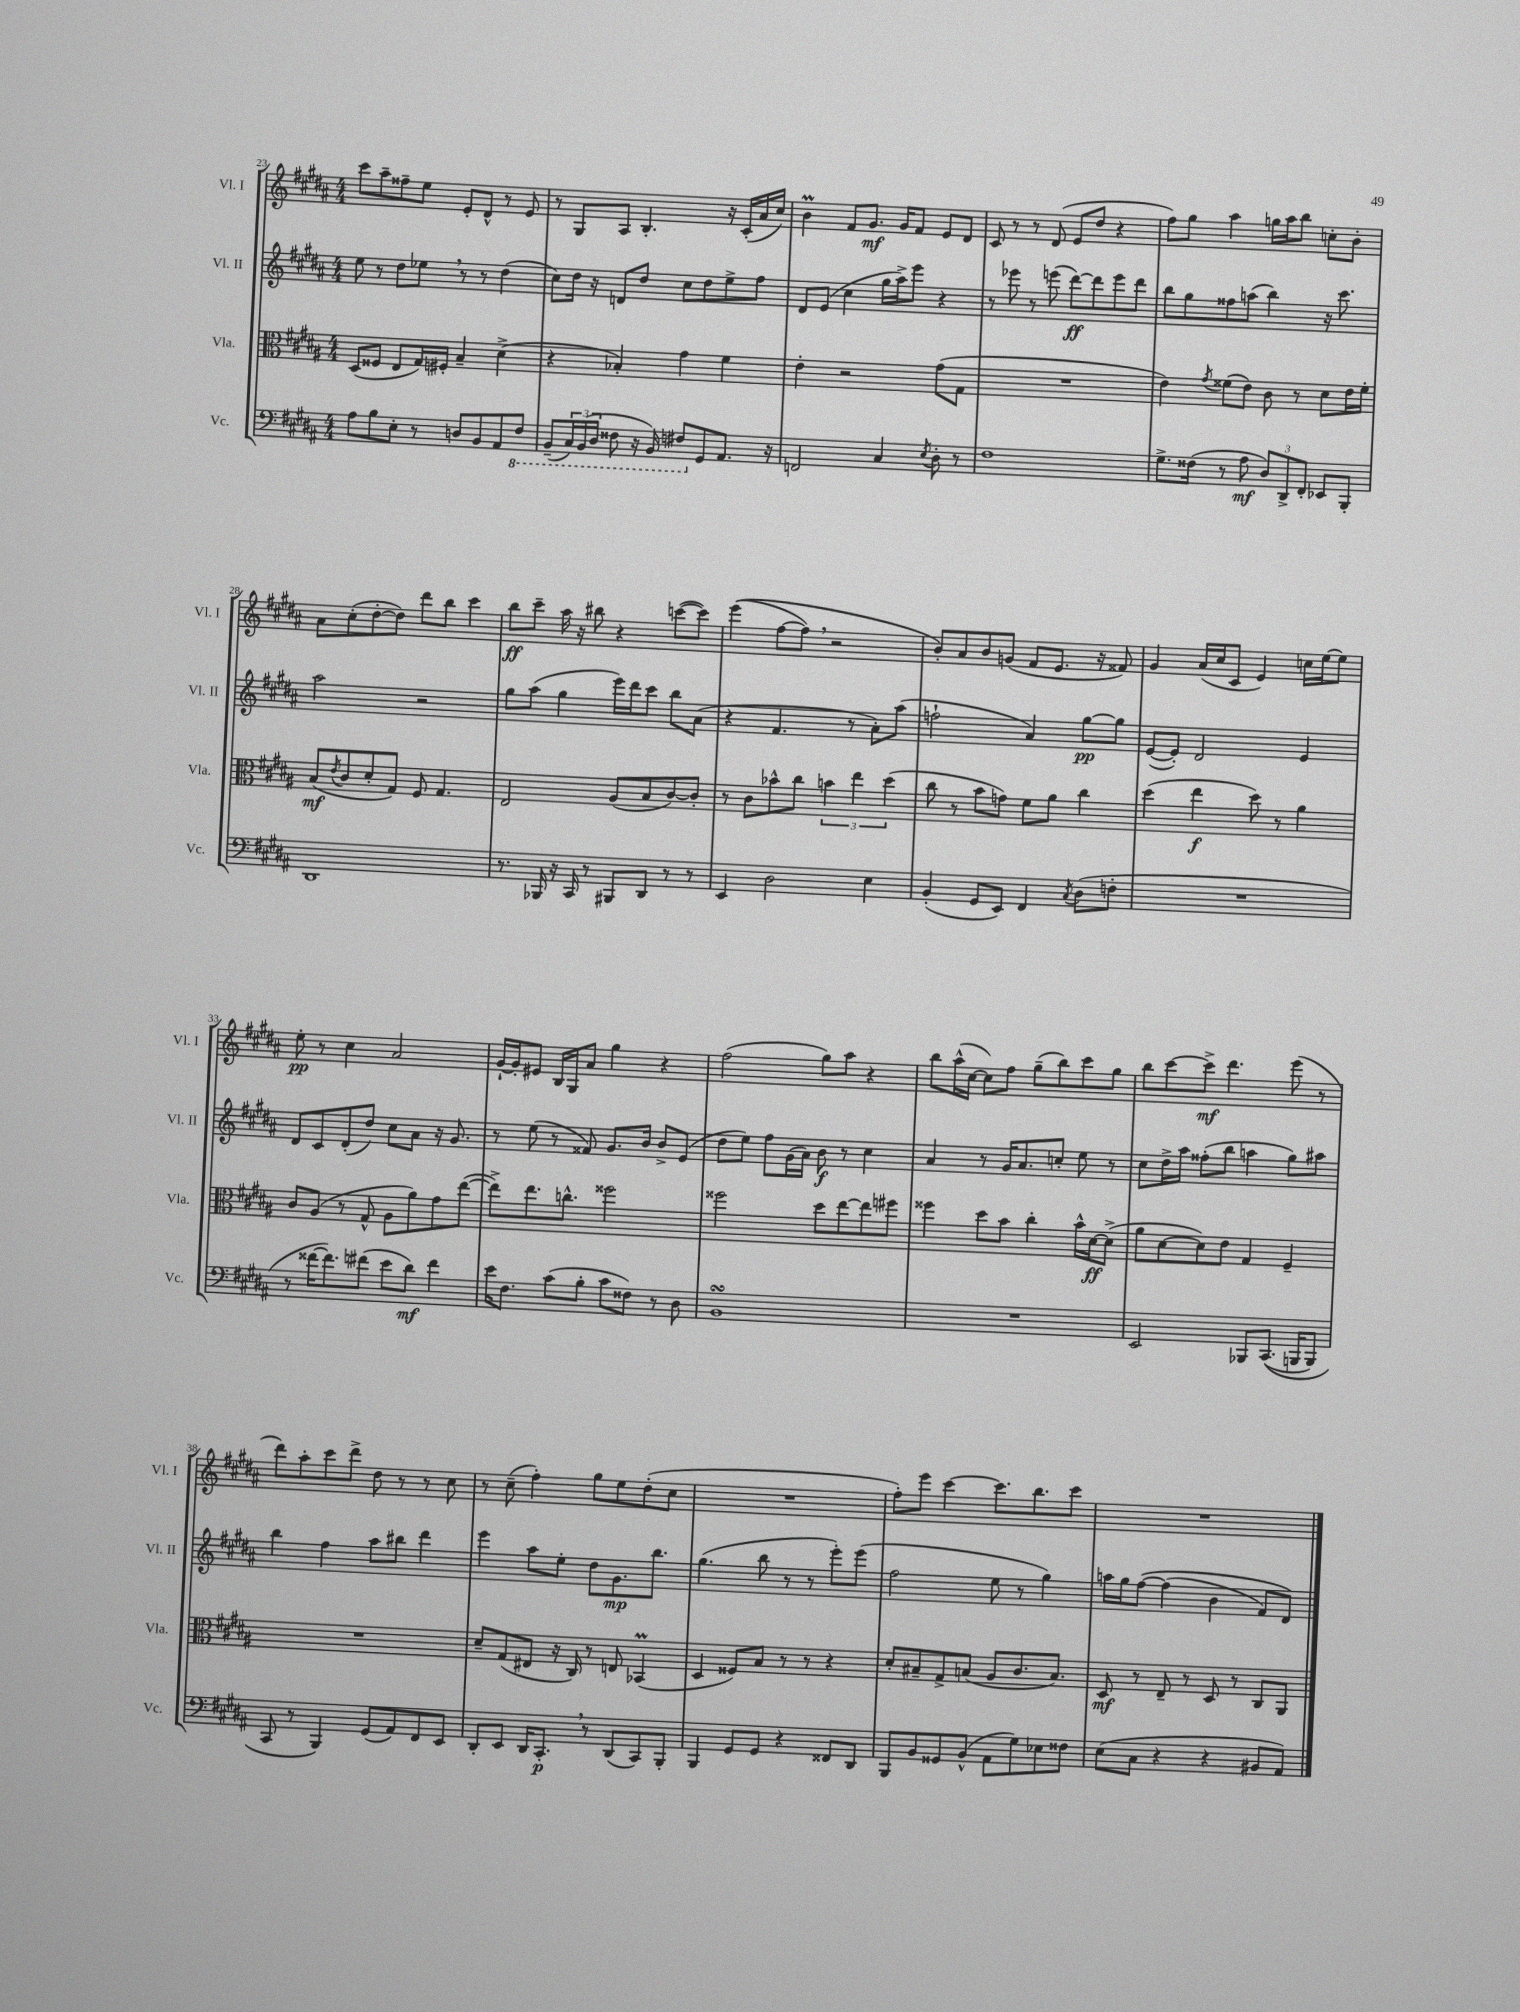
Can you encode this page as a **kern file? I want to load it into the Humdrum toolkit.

**kern	**kern	**kern	**kern
*staff4	*staff3	*staff2	*staff1
*clefF4	*clefC3	*clefG2	*clefG2
*k[f#c#g#d#a#]	*k[f#c#g#d#a#]	*k[f#c#g#d#a#]	*k[f#c#g#d#a#]
*M4/4	*M4/4	*M4/4	*M4/4
8A#\L	(8D#/L	8ee\	8ccc#\L
8B\	8F##/J	8r	8aa#~\
8E'\J	8E/L	8dd#\L	8ff##~\
8r	16G#/L)	8ee-\J	8ee\J
.	16F#'/JJ	.	.
8D/L	4B~/	8r	8e'/L
8BB/	.	8r	8d#^^/J
8AA#/	(4d#^\	(4dd#\	8r
8FF#/J	.	.	8e/
=	=	=	=
(8BBB~/L	4r	8cc#\L)	8r
24CC#/L)	.	16dd#\Jk	8G#/L
(24BBB/	.	.	.
.	.	16r	.
24DD#/JJ	.	.	.
8FF##\	4B-'/)	8d/L	8A#/J
16r	.	8dd#/J	4.B'/
16BBB/)	.	.	.
8FF#/L	4g#\	8cc#\L	.
8GG#/	.	8dd#\	.
8.AA#/J	4f#\	8ee^\	16r
.	.	.	(16c#'/LL
.	.	8ff#\J	16a#/
16r	.	.	16cc#/JJ)
=	=	=	=
2FF/	4e'\	8d#/L	4b\
.	.	(8e/J	.
.	2r	4cc#\	8f#/L
.	.	.	8.g#/J
4C#/	.	16gg#\LL	.
.	.	16aa#^\J)	16g#/LK
.	.	8eee\J	8f#/J
8qE/	.	.	.
8D#'\	(8g#\L	4r	8e/L
8r	8G#\J	.	8d#/J
=	=	=	=
1F#	1r	8r	8c#/
.	.	8eee-\	8r
.	.	8r	8r
.	.	(8eee\	(8d#/
.	.	[8ddd#\L)	8e/L
.	.	8ddd#\]	8dd#/J
.	.	8eee\	4r
.	.	8ddd#\J	.
=	=	=	=
8.G#^\L	4e\)	8bb\L	8ff#\L)
.	.	8gg#\	8gg#\J
(16F##\Jk	.	.	.
.	8qg#/	.	.
8r	(8f##\L	8ff##\	4aa#\
8A#\	8e\J)	(8aa\J	.
12D#/L)	8c#\	4bb\)	16gg\LL
.	.	.	16aa#\J
12DD#^/	.	.	.
.	8r	.	8bb\J
12FF#'/J	.	.	.
8EE-/L	8d#\L	16r	8cc'\L
.	.	8.ccc#\	.
8BBB'/J	16e\L	.	8b'\J
.	16f##'\JJ	.	.
=	=	=	=
1DD#	(8B/L	2aa#\	8a#\L
.	8qe/	.	.
.	8c#/	.	(8cc#'\
.	8d#'/	.	[8dd#'\
.	8G#/J)	.	8dd#\]J)
.	8F#/	2r	8ddd#\L
.	4.G#/	.	8bb\J
.	.	.	4ccc#\
=	=	=	=
8.r	2E/	8gg#\L	8bb\L
.	.	(8aa#\J	8ccc#~\J
16BBB-/	.	.	.
16r	.	4gg#\	16aa#\
16CC#/	.	.	16r
8r	.	.	8bb#\
8BBB#/L	(8A#/L	16eee\LL)	4r
.	.	16ddd#\J	.
8DD#/J	8B/	8ccc#\J	.
8r	[8c#/)	8bb\L	([8ccc\L
8r	8c#'/]J	(8a#\J	8ccc\]J)
=	=	=	=
4EE/	8r	4r	&((4eee\
.	8c#\L	.	.
2D#\	8b-^^\	4.f#/	[8ff#\L
.	8cc#\J	.	8ff#\]J)
.	6b\	.	2r
.	.	8r	.
.	6ee\	.	.
4E\	.	8a#'\L)	.
.	(6dd#\	.	.
.	.	(8aa#\J	.
=	=	=	=
(4BB'/	8cc#\	2ff`\	8b'/L&)
.	8r	.	8a#/
8GG#/L	8b\L	.	8b/
8EE/J)	8g\J)	.	(8g/J
4FF#/	8f#\L	4a#/)	8f#/L
.	8a#\J	.	8.e/J
8qC#/	.	.	.
(8D#\L	4cc#\	[8gg#\L	.
.	.	.	16r
8F'\J	.	8gg#\]J	8f##/)
=	=	=	=
1r	(4dd#\	([8e/L	4g#/
.	.	8e'/]J)	.
.	4ee\	2d#/	(16a#/LL
.	.	.	16cc#/J
.	.	.	8c#/J
.	8dd#\)	.	4e/)
.	8r	.	.
.	4a#\	4e/	16cc\LL
.	.	.	[16ee\J
.	.	.	8ee\]J
=	=	=	=
8r	8c#/L	8d#/L	8ee'\
[16f##\LK	(8A#/J	8c#/	8r
8.f##\])	.	.	.
.	8r	(8d#'/	4cc#\
(8f#\J	8G#^^/	8dd#/J)	.
8e\L	8A#\L	8cc#\L	2a#/
8d#\J)	8a#\)	8a#\J	.
4f#\	8g#\	16r	.
.	.	8.g#/	.
.	([8ee\J	.	.
=	=	=	=
16e\LK	8ee^\]L)	8r	[16g#`/LL
8.F#\J	.	.	16g#'/]J
.	8.ee\	(8ee\	8e#/J
(8c#\L	.	8r	16B/LL
.	8.cc^^\J	.	16G#/J
8B'\J	.	8f##/)	8a#/J
8c#\L	2ff##\	8.g#/L	4gg#\
8F##\J)	.	.	.
.	.	16b/Jk	.
8r	.	8b^/L	4r
8D#\	.	(8e/J	.
=	=	=	=
1BB	2ff##\	8dd#\L	(2ff#\
.	.	8ee\J)	.
.	.	8ff#\L	.
.	.	(16g#\L	.
.	.	16a#\JJ)	.
.	8dd#\L	8b\	8gg#\L)
.	[8ee\	8r	8aa#\J
.	8ee\]	4cc#\	4r
.	8ff#\J	.	.
=	=	=	=
1r	4ff##\	4a#/	8bb\L
.	.	.	(16aa#^^\L
.	.	.	[16cc#\JJ
.	8dd#\L	8r	8cc#\]L)
.	8b\J	16g#/LK	8ff#\J
.	.	8.a#/	.
.	4cc#'\	.	(8gg#~\L
.	.	8cc'/J	8bb\)
.	16b^^\LL	8ee\	8ccc#\
.	[16d#\J	.	.
.	(8d#^\]J	8r	8gg#\J
=	=	=	=
2EE/	8a#\L	8cc#\L	8bb\L
.	[8d#\	16dd#^\L	[8ccc#\
.	.	16aa#\JJ	.
.	8d#\])	(8ff##'\L	8ccc#^\]J
.	8e\J	8bb\J	4.ddd#\
8BBB-/L	4G#/	4aa\	.
&((8.CC#/J	.	.	.
.	4F#~/	8gg#\L)	(8eee\
16BBB/LK	.	.	.
8BBB/J)	.	8aa#\J	8r
=	=	=	=
8CC#/	1r	4bb\	8ddd#\L)
8r	.	.	8aa#'\
4BBB/&)	.	4ff#\	8ccc#\
.	.	.	8ddd#^\J
(8GG#/L	.	8aa#\L	8dd#\
8AA#/)	.	8bb#\J	8r
8FF#/	.	4ddd#\	8r
8EE/J	.	.	8cc#\
=	=	=	=
8DD#'/L	8d#~/L	4eee\	8r
8EE/J	(8G#/	.	(8cc#~\
16DD#/LK	8E#/J	8aa#\L	4ff#'\)
8.CC#'/J	.	.	.
.	16r	8ee'\J	.
.	16C#/)	.	.
8r	8r	8dd#\L	8gg#\L
(8DD#/L	8E/	8.g#\	8ee\
8CC#/)	(4BB-/	.	(8dd#'\
.	.	8.bb\J	.
8BBB'/J	.	.	8cc#\J
=	=	=	=
4BBB/	4D#/	(4.gg#\	1r
8GG#/L	8F##/L)	.	.
8GG#/J	8B/J	8bb\	.
4r	8r	8r	.
.	8r	8r	.
8FF##/L	4r	8eee'\L)	.
8DD#/J	.	(8eee\J	.
=	=	=	=
8BBB/L	8d#'/L	2ff#\	8ff#'\L)
8BB/	8B#~/	.	8eee\J
8GG##/	8G#^/	.	[4ccc#\
(8BB^^/J	(8B/J	.	.
8AA#\L	8A#/L	8ee\	8.ccc#\]L
8G#\)	8.c#/	8r	.
.	.	.	8.bb\
8E-\	.	4gg#\)	.
.	8.B/J)	.	.
8F##\J	.	.	8ccc#\J
=	=	=	=
(8E\L	8D#/	16aa\LL	1r
.	.	16gg#\J	.
8C#\J	8r	&([8ff#\J	.
4r	8E~/	(4ff#\]	.
.	8r	.	.
4r	8D#/	4b\	.
.	8r	.	.
8BB#/L	8C#/L	8f#/L)	.
8AA#/J)	8AA#/J	8d#/J&)	.
==	==	==	==
*-	*-	*-	*-
